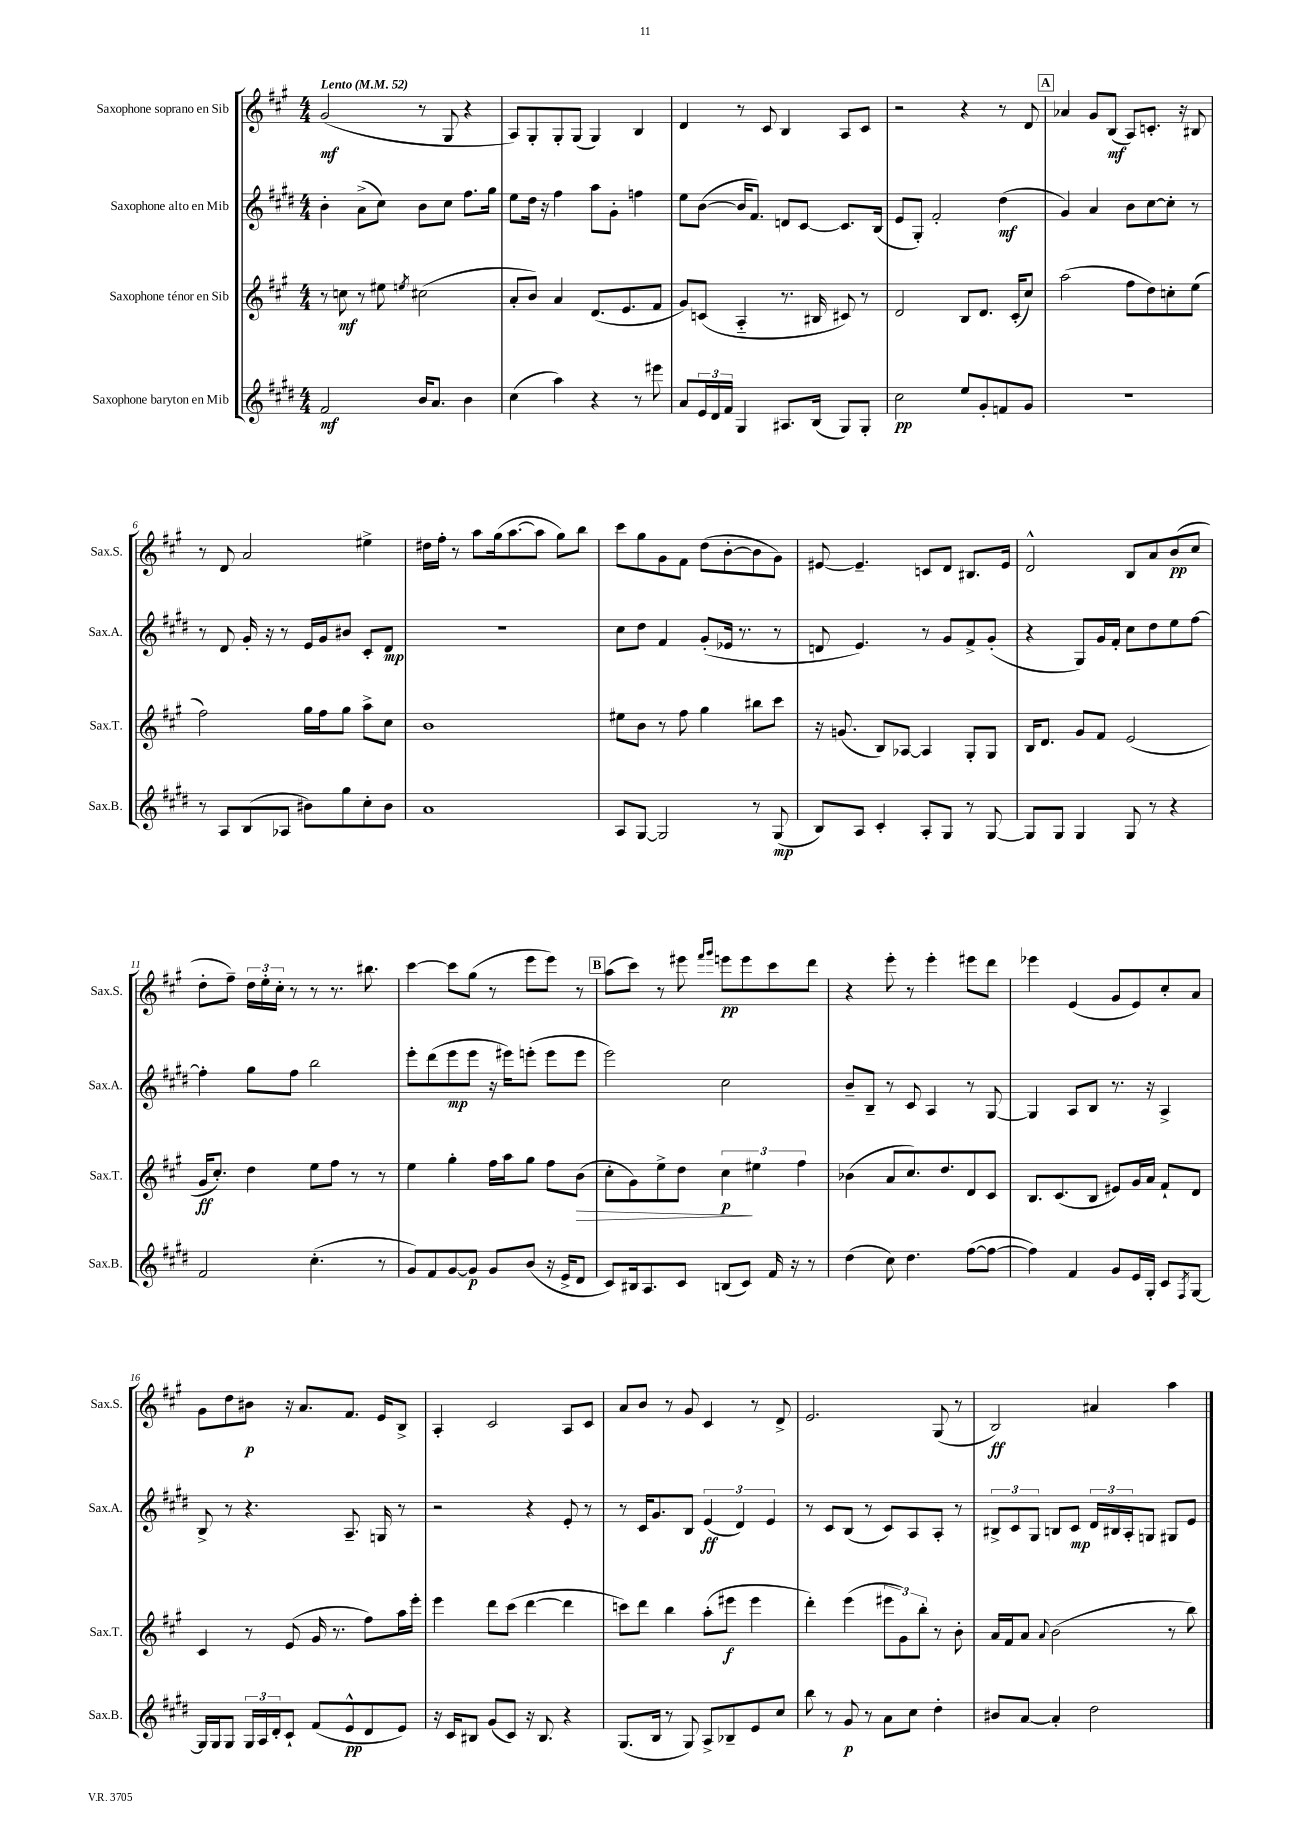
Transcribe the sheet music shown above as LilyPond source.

<<
\new StaffGroup <<
\new Staff = "s0" \with { instrumentName = "Saxophone soprano en Sib" shortInstrumentName = "Sax.S." } {
    \clef treble \key a \major \numericTimeSignature \time 4/4 \tempo "Lento" 4 = 52
    gis'2\mf( r8 gis8 r4 |
    a8) gis8-. gis8-. gis8( gis4) b4 |
    d'4 r8 cis'8 b4 a8 cis'8 |
    r2 r4 r8 d'8 |
    \mark \markup { \box "A" } aes'4 gis'8 b8\mf( a8) c'8.-. r16 bis8 |
    r8 d'8 a'2 eis''4-> |
    dis''16 fis''16-. r8 a''8 gis''16( a''8.~ a''8 gis''8) b''8 |
    cis'''8 gis''8 gis'8 fis'8 d''8( b'8~-. b'8 gis'8) |
    eis'8~ eis'4.-- c'8 d'8 bis8. eis'16 |
    d'2-^ b8 a'8 b'8\pp( cis''8 |
    d''8-. fis''8--) \tuplet 3/2 { d''16 e''16-. cis''16-. } r8 r8 r8. bis''8. |
    cis'''4~ cis'''8 gis''8( r8 e'''8 e'''8) r8 |
    \mark \markup { \box "B" } a''8( cis'''8) r8 eis'''8 \grace { fis'''16 gis'''16 } e'''8\pp e'''8 cis'''8 d'''8 |
    r4 e'''8-. r8 e'''4-. eis'''8 d'''8 |
    ees'''4 e'4( gis'8 e'8) cis''8-. a'8 |
    gis'8 d''8 bis'8\p r16 a'8. fis'8. e'16 b8-> |
    a4-. cis'2 a8 cis'8 |
    a'8 b'8 r8 gis'8 cis'4 r8 d'8-> |
    e'2. gis8( r8 |
    b2\ff) ais'4 a''4 \bar "|." |
}
\new Staff = "s1" \with { instrumentName = "Saxophone alto en Mib" shortInstrumentName = "Sax.A." } {
    \clef treble \key e \major \numericTimeSignature \time 4/4
    b'4-. a'8->( cis''8) b'8 cis''8 fis''8. gis''16 |
    e''8 dis''16 r16 fis''4 a''8 gis'8-. f''4 |
    e''8 b'8~( b'16 fis'8.) d'8 cis'8~ cis'8. b16( |
    e'8 gis8-.) fis'2-. dis''4\mf( |
    \mark \markup { \box "A" } gis'4) a'4 b'8 cis''8~ cis''8-. r8 |
    r8 dis'8 gis'16-. r16 r8 e'16 gis'16 bis'8 cis'8-. dis'8\mp |
    R1 |
    cis''8 dis''8 fis'4 gis'8-.( ees'16 r8. r8 |
    d'8 e'4.) r8 gis'8 fis'8-> gis'8-.( |
    r4 gis8) gis'16 fis'16-. cis''8 dis''8 e''8 fis''8~ |
    fis''4-. gis''8 fis''8 b''2 |
    e'''8-. dis'''8( e'''8\mp e'''8 r16 eis'''16) e'''8-.( e'''8 e'''8 |
    \mark \markup { \box "B" } e'''2) cis''2 |
    b'8-- b8-- r8 cis'8 a4 r8 gis8~ |
    gis4 a8 b8 r8. r16 a4-> |
    b8-> r8 r4. a8.-- g16 r8 |
    r2 r4 e'8-. r8 |
    r8 cis'16 gis'8. b8 \tuplet 3/2 { e'4\ff( dis'4) e'4 } |
    r8 cis'8 b8( r8 cis'8) a8 a8-. r8 |
    \tuplet 3/2 { bis8-> cis'8 gis8 } b8 cis'8\mp \tuplet 3/2 { dis'16 bis16 a16-. } g8 gis8 e'8 \bar "|." |
}
\new Staff = "s2" \with { instrumentName = "Saxophone ténor en Sib" shortInstrumentName = "Sax.T." } {
    \clef treble \key a \major \numericTimeSignature \time 4/4
    r8 c''8\mf r8 eis''8 \acciaccatura { e''8 } cis''2( |
    a'8-. b'8) a'4 d'8.( e'8. fis'8 |
    gis'8) c'8( a4-_ r8. bis16 cis'8) r8 |
    d'2 b8 d'8. cis'16-.( cis''8) |
    \mark \markup { \box "A" } a''2( fis''8 d''8) c''8-. e''8( |
    fis''2) gis''16 fis''16 gis''8 a''8-> cis''8 |
    b'1 |
    eis''8 b'8 r8 fis''8 gis''4 bis''8 cis'''8 |
    r16 g'8.( b8) aes8~ aes4 gis8-. gis8 |
    b16 d'8. gis'8 fis'8 e'2( |
    gis'16\ff cis''8.-.) d''4 e''8 fis''8 r8 r8 |
    e''4 gis''4-. fis''16 a''16 gis''8 fis''8 b'8\>( |
    \mark \markup { \box "B" } cis''8-. gis'8) e''8-> d''8 \tuplet 3/2 { cis''4\p\! eis''4 fis''4 } |
    bes'4( a'8 cis''8.) d''8. d'8 cis'8 |
    b8. cis'8.( b8 eis'8) gis'16 a'16 fis'8-! d'8 |
    cis'4 r8 e'8( gis'16 r8. fis''8) a''16 e'''16-. |
    e'''4 d'''8 cis'''8( d'''4~ d'''4 |
    c'''8) d'''8 b''4 a''8-.( eis'''8\f eis'''4 |
    d'''4-.) e'''4( \tuplet 3/2 { eis'''8 gis'8) b''8-. } r8 b'8-. |
    a'16 fis'16 a'8 \appoggiatura { a'8 } b'2( r8 b''8) \bar "|." |
}
\new Staff = "s3" \with { instrumentName = "Saxophone baryton en Mib" shortInstrumentName = "Sax.B." } {
    \clef treble \key e \major \numericTimeSignature \time 4/4
    fis'2\mf b'16 a'8. b'4 |
    cis''4( a''4) r4 r8 eis'''8 |
    a'8 \tuplet 3/2 { e'16 dis'16 fis'16 } gis4 ais8. b16( gis8) gis8-. |
    cis''2\pp e''8 gis'8-. f'8 gis'8 |
    \mark \markup { \box "A" } R1 |
    r8 a8 b8( aes8 bis'8) gis''8 cis''8-. bis'8 |
    a'1 |
    a8 gis8~ gis2 r8 gis8\mp( |
    b8) a8 cis'4-. a8-. gis8 r8 gis8~ |
    gis8 gis8 gis4 gis8 r8 r4 |
    fis'2 cis''4.-.( r8 |
    gis'8) fis'8 gis'8~ gis'8\p gis'8 b'8( r16 e'16-> dis'8 |
    \mark \markup { \box "B" } cis'8) bis16 a8. cis'8 b8( cis'8) fis'16 r16 r8 |
    dis''4( cis''8) dis''4. fis''8~( fis''8~ |
    fis''4) fis'4 gis'8 e'16 gis16-. cis'8 \acciaccatura { fis8 } gis8~ |
    gis16 gis16 gis8 \tuplet 3/2 { gis16 a16 dis'16-. } cis'8-! fis'8( e'8-^\pp dis'8 e'8) |
    r16 cis'16 bis8 gis'8( cis'8) r16 bis8. r4 |
    gis8.( b16 r8 gis8) a8-> bes8-- e'8 cis''8 |
    b''8 r8 gis'8\p r8 a'8 cis''8 dis''4-. |
    bis'8 a'8~ a'4-. dis''2 \bar "|." |
}
>>
>>
